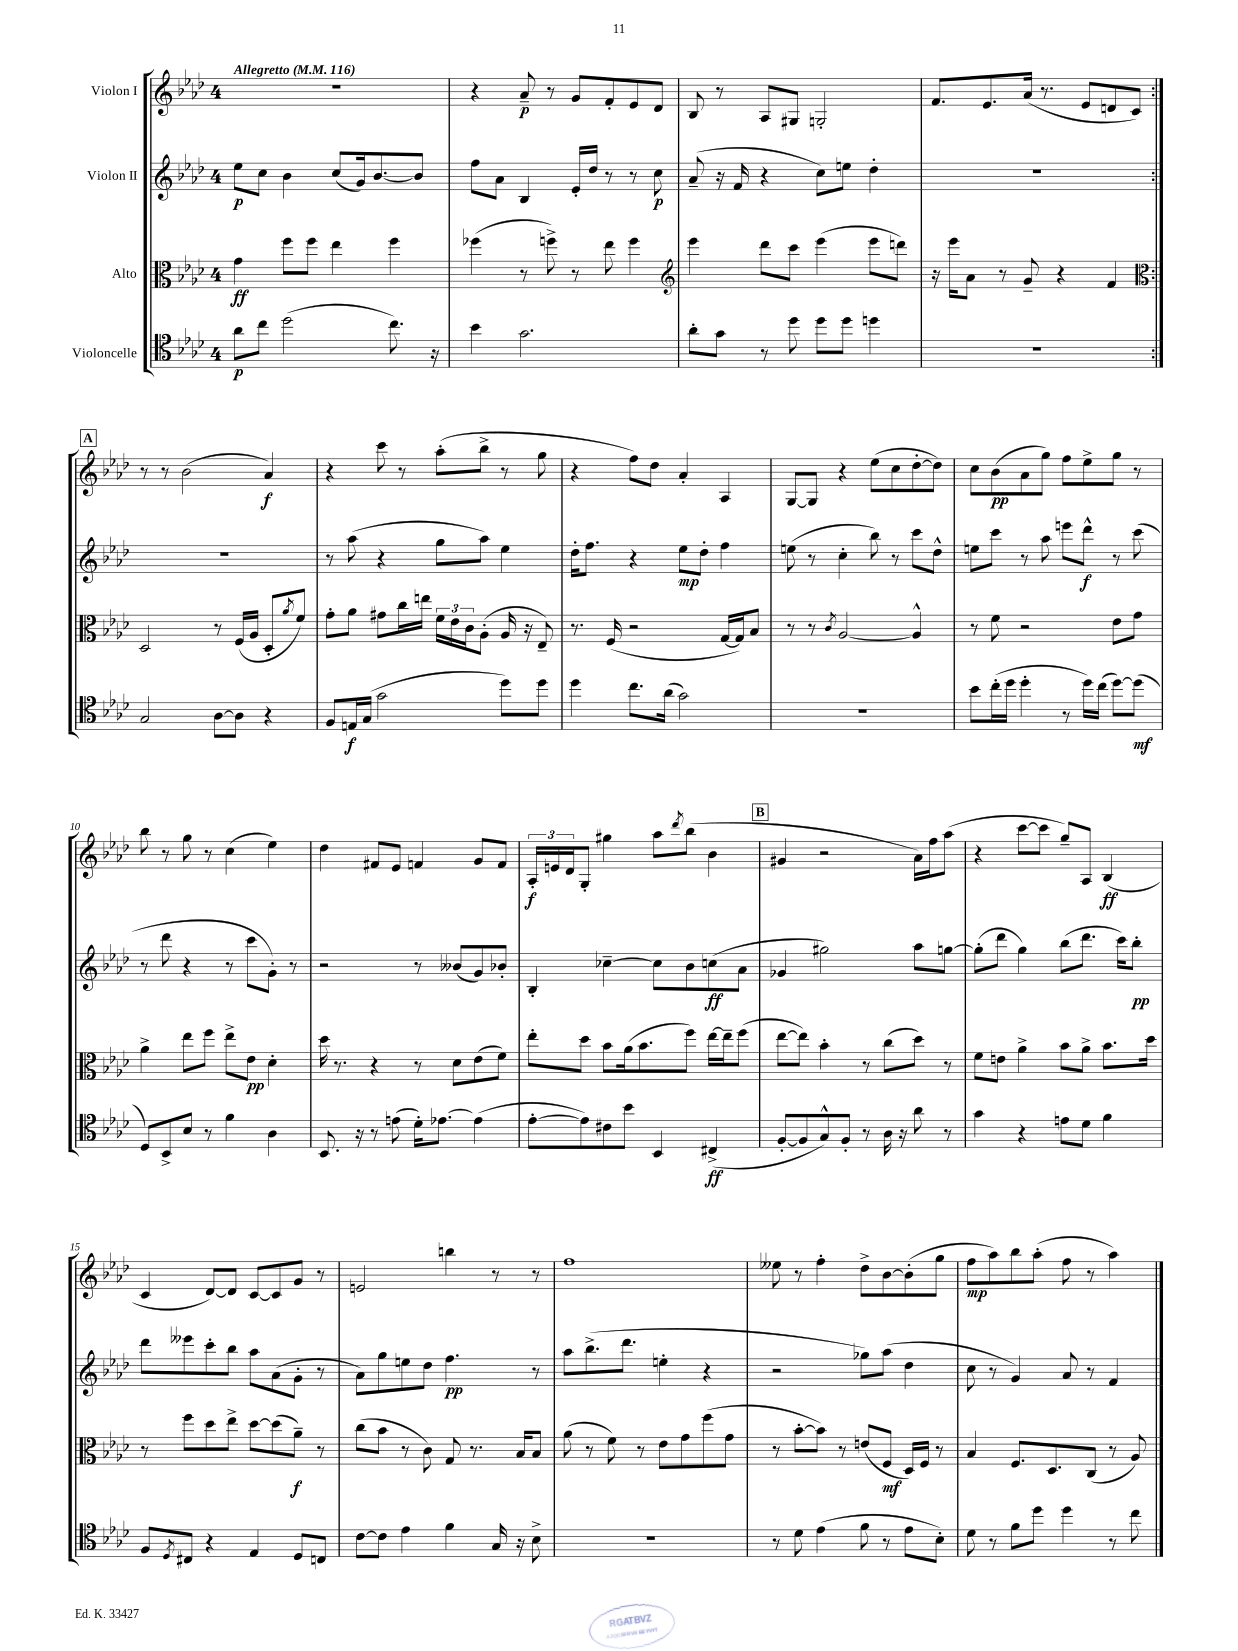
<<
\new StaffGroup <<
\new Staff = "s0" \with { instrumentName = "Violon I" } {
    \clef treble \key aes \major \once \override Staff.TimeSignature.style = #'single-digit \time 4/4 \tempo "Allegretto" 4 = 116
    \repeat volta 2 { R1 |
    r4 aes'8--\p r8 g'8 f'8-. ees'8 des'8 |
    bes8 r8 aes8 gis8 g2-. |
    f'8. ees'8. aes'16( r8. ees'8 d'8 c'8) | }
    \mark \markup { \box "A" } r8 r8 bes'2( aes'4\f) |
    r4 c'''8 r8 aes''8-.( bes''8-> r8 g''8 |
    r4 f''8) des''8 aes'4-. aes4 |
    g8~ g8 r4 ees''8( c''8 des''8~-. des''8) |
    c''8 bes'8\pp( aes'8 g''8) f''8 ees''8-> g''8 r8 |
    bes''8 r8 g''8 r8 c''4( ees''4) |
    des''4 fis'8 ees'8 f'4 g'8 f'8 |
    \tuplet 3/2 { aes16-.\f e'16 des'16 } g8-. gis''4 aes''8 \acciaccatura { des'''8 } bes''8( bes'4 |
    \mark \markup { \box "B" } gis'4 r2 aes'16) f''16 aes''8( |
    r4 c'''8~ c'''8 g''8--) aes8 bes4\ff( |
    c'4 des'8~) des'8 c'8~ c'8 g'8 r8 |
    e'2 b''4 r8 r8 |
    f''1 |
    eeses''8 r8 f''4-. des''8-> bes'8~ bes'8-.( g''8 |
    f''8\mp aes''8) bes''8 aes''8-.( f''8 r8 aes''4) \bar "|." |
}
\new Staff = "s1" \with { instrumentName = "Violon II" } {
    \clef treble \key aes \major \once \override Staff.TimeSignature.style = #'single-digit \time 4/4
    \repeat volta 2 { ees''8\p c''8 bes'4 c''8( g'16) bes'8.~ bes'8 |
    f''8 aes'8 bes4 ees'16-. des''16 r8 r8 c''8\p |
    aes'8--( r16 f'16 r4 c''8) e''8 des''4-. |
    r1 | }
    \mark \markup { \box "A" } R1 |
    r8 aes''8( r4 g''8 aes''8) ees''4 |
    des''16-. f''8. r4 ees''8\mp des''8-. f''4 |
    e''8( r8 c''4-. bes''8) r8 c'''8 des''8-^ |
    e''8 c'''8 r8 aes''8 e'''8 des'''8-^\f r8 c'''8( |
    r8 des'''8 r4 r8 c'''8 g'8-.) r8 |
    r2 r8 beses'8( g'8) bes'8-. |
    bes4-. ces''4~-- ces''8 bes'8 c''8\ff( aes'8 |
    \mark \markup { \box "B" } ges'4 gis''2) aes''8 g''8~ |
    g''8-.( des'''8 g''4) bes''8( des'''8. c'''16) bes''8-.\pp |
    des'''8 eeses'''8 c'''8-. bes''8 aes''8 aes'8( g'8-. r8 |
    aes'8) g''8 e''8 des''8 f''4.\pp r8 |
    aes''8 bes''8.->( des'''8. e''4-. r4 |
    r2 ges''8) aes''8( des''4 |
    c''8 r8 g'4) aes'8 r8 f'4 \bar "|." |
}
\new Staff = "s2" \with { instrumentName = "Alto" } {
    \clef alto \key aes \major \once \override Staff.TimeSignature.style = #'single-digit \time 4/4
    \repeat volta 2 { g'4\ff f''8 f''8 ees''4 f''4 |
    fes''4( r8 f''8->) r8 ees''8 f''4 |
    \clef treble ees'''4 des'''8 c'''8 ees'''4( ees'''8 d'''8) |
    r16 ees'''16 aes'8 r8 g'8-- r4 f'4 | }
    \mark \markup { \box "A" } \clef alto des2 r8 f16( aes16 des8-. \acciaccatura { aes'8 } f'8) |
    g'8-. aes'8 gis'8 c''16 e''16 \tuplet 3/2 { f'16 ees'16 c'16 } aes8-.( aes16 r16 ees8--) |
    r8. f16( r2 g16~ g16) bes8 |
    r8 r8 \acciaccatura { c'8 } aes2~ aes4-^ |
    r8 f'8 r2 ees'8 g'8 |
    aes'4-> ees''8 f''8 ees''8-> ees'8\pp des'4-. |
    des''16 r8. r4 r8 des'8 ees'8( f'8) |
    ees''8-. des''8 bes'8 aes'16( bes'8. f''8) ees''16~ ees''16-- f''8( |
    \mark \markup { \box "B" } ees''8~ ees''8) bes'4-. r8 c''8( des''8) r8 |
    f'8 e'8 aes'4-> bes'8 aes'8-> bes'8. des''16 |
    r8 f''8 des''8 ees''8-> des''8~ des''8( aes'8--\f) r8 |
    c''8( bes'8 r8 c'8) g8 r8. bes16 bes8 |
    aes'8( r8 f'8) r8 ees'8 g'8 f''8( g'8 |
    r8 bes'8~-. bes'8) r8 e'8( f8\mf des16) f16 r8 |
    bes4 f8. des8. c8( r8 aes8) \bar "|." |
}
\new Staff = "s3" \with { instrumentName = "Violoncelle" } {
    \clef tenor \key aes \major \once \override Staff.TimeSignature.style = #'single-digit \time 4/4
    \repeat volta 2 { aes'8\p c''8 des''2( c''8.) r16 |
    bes'4 g'2. |
    aes'8-. g'8 r8 des''8 des''8 des''8 d''4 |
    R1 | }
    \mark \markup { \box "A" } g2 aes8~ aes8 r4 |
    f8 e16\f g16( g'2 des''8) des''8 |
    des''4 c''8. aes'16( g'2) |
    r1 |
    bes'8 c''16-.( des''16 des''4-. r8 des''16) c''16( des''8~) des''8\mf( |
    des8) bes,8-> bes8 r8 f'4 aes4 |
    bes,8. r16 r8 e'8( des'16-.) ees'8.~ ees'4( |
    ees'8~-. ees'8) cis'8 bes'8 bes,4 cis4->\ff( |
    \mark \markup { \box "B" } f8~-. f8 g8-^) f8-. r8 aes16 r16 aes'8 r8 |
    g'4 r4 e'8 des'8 f'4 |
    f8 \acciaccatura { des8 } cis8 r4 ees4 des8 c8 |
    c'8~ c'8 ees'4 f'4 g16 r16 bes8-> |
    R1 |
    r8 des'8 ees'4( f'8 r8 ees'8 bes8-.) |
    des'8 r8 f'8 des''8 des''4 r8 c''8 \bar "|." |
}
>>
>>
